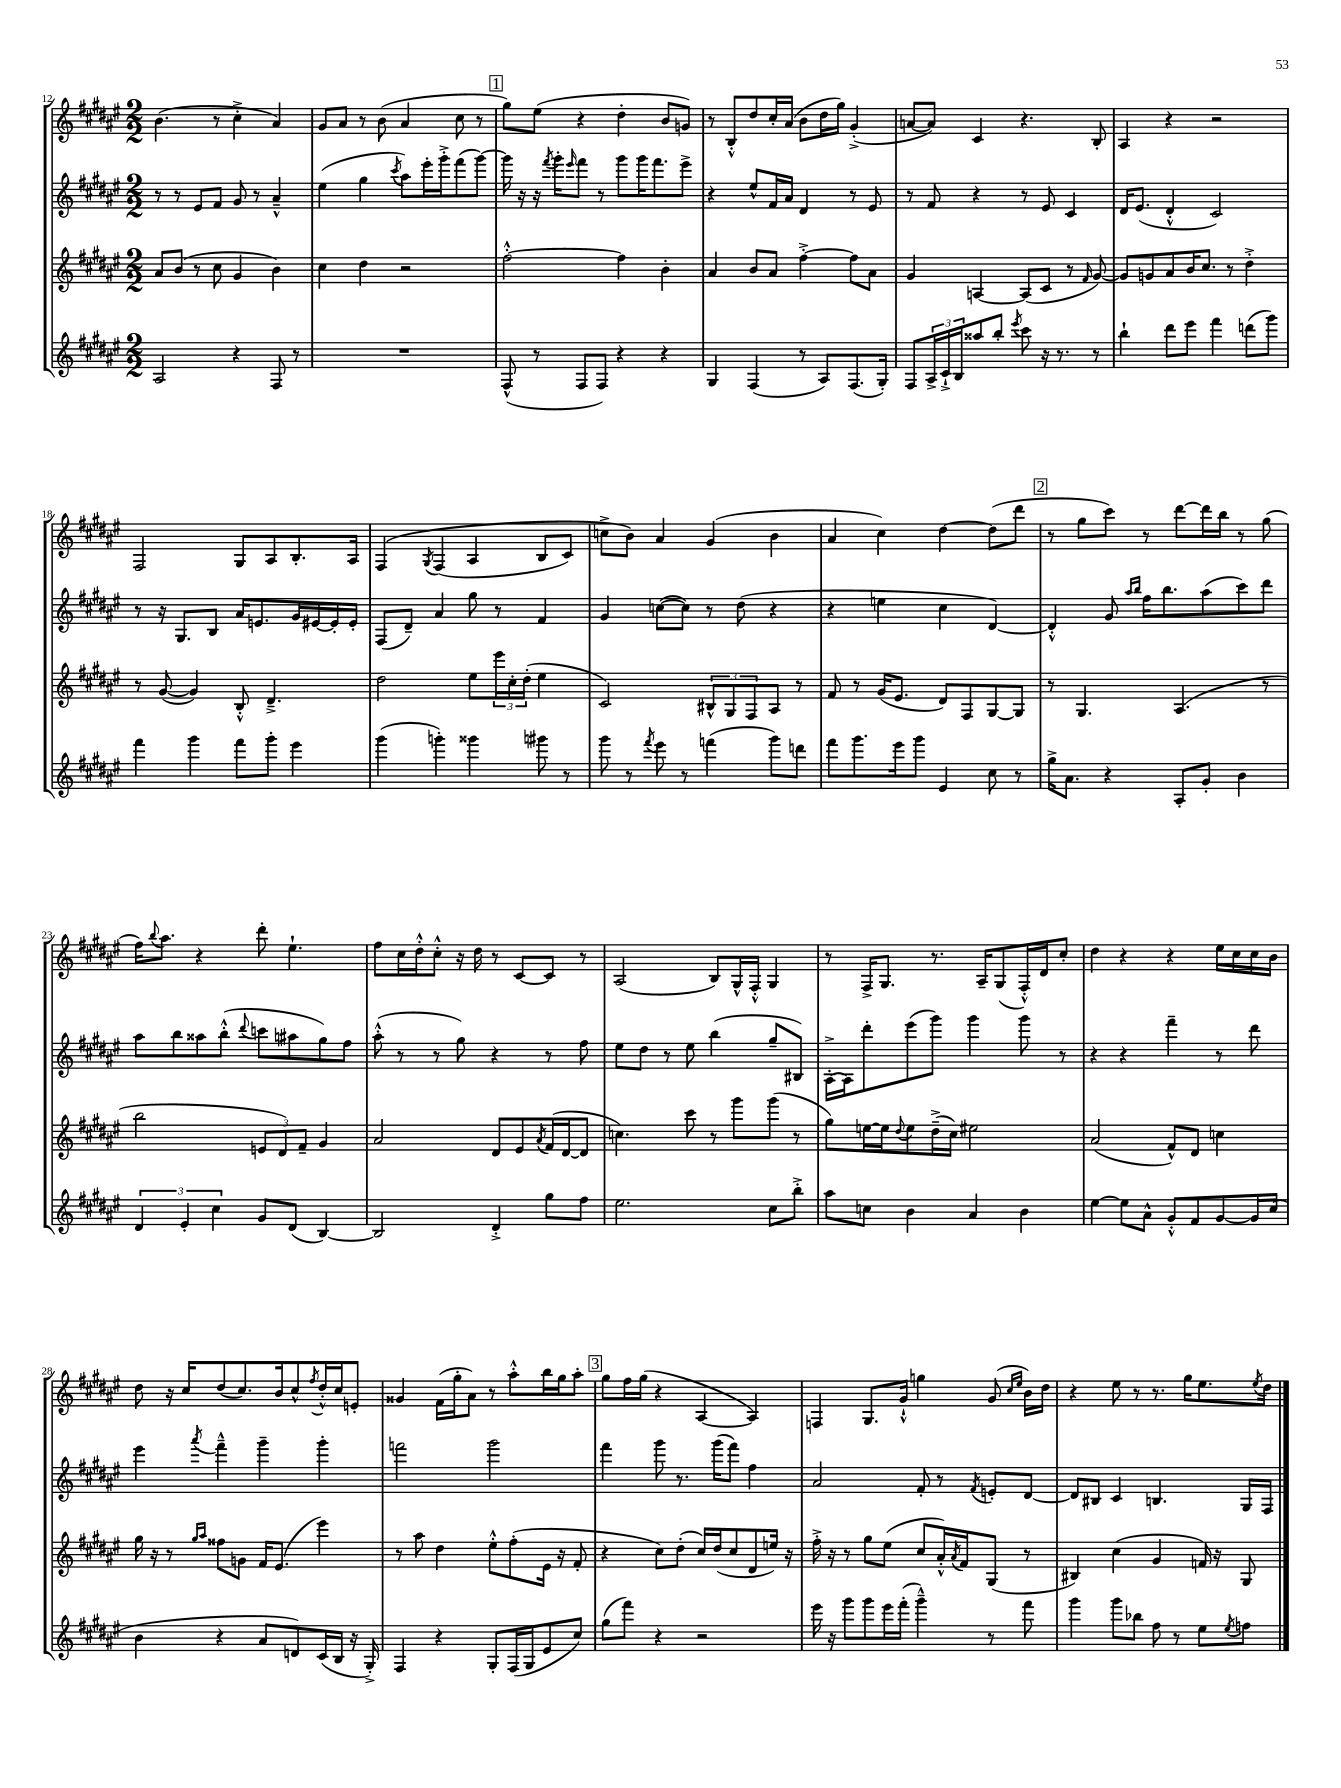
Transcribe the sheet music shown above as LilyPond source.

<<
\new StaffGroup <<
\new Staff = "s0" {
    \clef treble \key fis \major \numericTimeSignature \time 2/2
    b'4.( r8 cis''4-.-> ais'4) |
    gis'8 ais'8 r8 b'8( ais'4 cis''8 r8 |
    \mark \markup { \box "1" } gis''8) eis''8( r4 dis''4-. b'8 g'8) |
    r8 b8-.-^ dis''8 cis''16-. ais'16( b'8 dis''16 gis''16) gis'4-.->( |
    a'8~ a'8) cis'4 r4. b8-. |
    ais4 r4 r2 |
    fis2 gis8 ais8 b8.-. ais16 |
    fis4\( \acciaccatura { gis8 } fis4( ais4 b8 cis'8) |
    c''8-> b'8\) ais'4 gis'4( b'4 |
    ais'4 cis''4) dis''4~ dis''8( dis'''8 |
    \mark \markup { \box "2" } r8 gis''8 cis'''8) r8 dis'''8~ dis'''16 b''16 r8 gis''8( |
    fis''16) \appoggiatura { b''8 } ais''8. r4 dis'''8-. eis''4.-! |
    fis''8 cis''16 dis''16-.-^ cis''8-.-^ r16 dis''16 r8 cis'8~ cis'8 r8 |
    ais2( b8) gis16-^ fis16-.-^ gis4 |
    r8 fis16-> gis8. r8. ais16-- gis8( fis16-.-^) dis'16 cis''8-. |
    dis''4 r4 r4 eis''16 cis''16 cis''16 b'16 |
    dis''8 r16 cis''16 dis''8( cis''8.) b'16 cis''8-^ \acciaccatura { fis''8 } dis''16-.-^ cis''16 e'8-. |
    gisis'4 fis'16( gis''16-. ais'8) r8 ais''8-.-^ b''16 gis''16 ais''8-. |
    \mark \markup { \box "3" } gis''8 fis''16 gis''16( r4 ais4~ ais4) |
    f4 gis8. gis'16-!-^ g''4 gis'8( \grace { cis''16 eis''16 } b'16) dis''16 |
    r4 eis''8 r8 r8. gis''16 eis''8. \acciaccatura { eis''8 } dis''16 \bar "|." |
}
\new Staff = "s1" {
    \clef treble \key fis \major \numericTimeSignature \time 2/2
    r8 r8 eis'8 fis'8 gis'8 r8 ais'4---^ |
    eis''4( gis''4 \acciaccatura { cis'''8 } ais''8) eis'''16-. gis'''16-.-> fis'''8( gis'''8~) |
    \mark \markup { \box "1" } gis'''16 r16 r16 \acciaccatura { fis'''8 } gis'''16-. \grace { eis'''16 } fis'''8 r8 gis'''8 gis'''16 fis'''8. eis'''8-> |
    r4 eis''8-^ fis'16 ais'16 dis'4 r8 eis'8 |
    r8 fis'8 r4 r8 eis'8 cis'4 |
    dis'16 eis'8.( dis'4-.-^ cis'2) |
    r8 r16 gis8. b8 ais'16 e'8. gis'16 eis'16~ eis'16-. eis'16-. |
    fis8( dis'8--) ais'4 gis''8 r8 fis'4 |
    gis'4 c''8~( c''8) r8 dis''8( r4 |
    r4 e''4 cis''4 dis'4~) |
    \mark \markup { \box "2" } dis'4-.-^ gis'8 \grace { ais''16 b''16 } fis''16 b''8. ais''8( cis'''8) dis'''8 |
    ais''8 b''8 aisis''8 b''8-.-^( \appoggiatura { dis'''8 } c'''8 ais''8 gis''8) fis''8 |
    ais''8-.-^( r8 r8 gis''8) r4 r8 fis''8 |
    eis''8 dis''8 r8 eis''8 b''4( gis''8-- bis8) |
    ais16~-.-> ais16 dis'''8-. eis'''8( gis'''8) gis'''4 gis'''8 r8 |
    r4 r4 fis'''4-- r8 dis'''8 |
    eis'''4 \acciaccatura { ais'''8 } fis'''4---^ gis'''4-- gis'''4-. |
    f'''2 gis'''2 |
    \mark \markup { \box "3" } fis'''4 gis'''8 r8. gis'''16( fis'''8) fis''4 |
    ais'2 fis'8-. r8 \acciaccatura { fis'8 } e'8-. dis'8~ |
    dis'8 bis8 cis'4 b4. gis16 fis16 \bar "|." |
}
\new Staff = "s2" {
    \clef treble \key fis \major \numericTimeSignature \time 2/2
    ais'8 b'8( r8 cis''8 gis'4 b'4) |
    cis''4 dis''4 r2 |
    \mark \markup { \box "1" } fis''2~-.-^ fis''4 b'4-. |
    ais'4 b'8 ais'8 fis''4~-.-> fis''8 ais'8 |
    gis'4 a4~ a8( cis'8 r8 \grace { fis'16 } gis'8~) |
    gis'8 g'8 ais'8 b'16 cis''8. r8 dis''4-.-> |
    r8 gis'8~( gis'4) b8-.-^ dis'4.---> |
    dis''2 eis''8 \tuplet 3/2 { eis'''16 cis''16-. dis''16-.( } eis''4 |
    cis'2) \tuplet 3/2 { bis8-^ gis8 fis8 } ais8 r8 |
    fis'8 r8 gis'16( eis'8. dis'8) fis8 gis8~ gis8 |
    \mark \markup { \box "2" } r8 gis4. ais4.( r8 |
    b''2 \tuplet 3/2 { e'8 dis'8) fis'8-- } gis'4 |
    ais'2 dis'8 eis'8 \acciaccatura { ais'8 } fis'16( dis'16~ dis'8 |
    c''4.) cis'''8 r8 gis'''8 gis'''8( r8 |
    gis''8) e''16~ e''16 \appoggiatura { dis''8 } e''8 dis''16--->( cis''16) eis''2 |
    ais'2( fis'8-^) dis'8 c''4 |
    gis''16 r16 r8 \grace { gis''16 ais''16 } fisis''8 g'8 fis'16 eis'8.( eis'''4) |
    r8 ais''8 dis''4 eis''8-.-^ fis''8-.( eis'16 r16 fis'8-. |
    \mark \markup { \box "3" } r4 cis''8) dis''8-.( cis''16) dis''16( cis''8 dis'8 e''16) r16 |
    fis''16-.-> r16 r8 gis''8 eis''8( cis''8 ais'16-.-^) \acciaccatura { ais'8 } fis'16 gis8( r8 |
    bis4) cis''4( gis'4 f'16) r16 gis8 \bar "|." |
}
\new Staff = "s3" {
    \clef treble \key fis \major \numericTimeSignature \time 2/2
    ais2 r4 fis8 r8 |
    R1 |
    \mark \markup { \box "1" } fis8-^( r8 fis8 fis8) r4 r4 |
    gis4 fis4( r8 ais8) fis8.( gis16-.) |
    fis8 \tuplet 3/2 { ais16-> cis'16-!-> b16 } aisis''8 b''8-. \acciaccatura { eis'''8 } cis'''8 r16 r8. r8 |
    b''4-! dis'''8 eis'''8 fis'''4 d'''8( gis'''8) |
    fis'''4 gis'''4 fis'''8 gis'''8-. eis'''4 |
    gis'''4( g'''4-.) gisis'''4 gis'''8 r8 |
    gis'''8 r8 \acciaccatura { fis'''8 } eis'''8 r8 f'''4( gis'''8) d'''8 |
    fis'''8 gis'''8. eis'''16 gis'''8 eis'4 cis''8 r8 |
    \mark \markup { \box "2" } gis''16-> ais'8. r4 ais8-. gis'8-. b'4 |
    \tuplet 3/2 { dis'4 eis'4-. cis''4 } gis'8 dis'8( b4~) |
    b2 dis'4-.-> gis''8 fis''8 |
    eis''2. cis''8 b''8-.-> |
    ais''8 c''8 b'4 ais'4 b'4 |
    eis''4~ eis''8 ais'8-^ gis'8-.-^ fis'8 gis'8~ gis'16 cis''16( |
    b'4 r4 ais'8 d'8) cis'16( b16 r16 gis16-.->) |
    fis4 r4 gis8-. fis16( gis16 eis'8 cis''8) |
    \mark \markup { \box "3" } gis''8( fis'''8) r4 r2 |
    eis'''16 r16 gis'''8 gis'''8 eis'''16 fis'''16-.( gis'''4---^) r8 fis'''8 |
    gis'''4 gis'''8 bes''8 fis''8 r8 eis''8 \acciaccatura { eis''8 } f''8 \bar "|." |
}
>>
>>
\layout { \context { \Score currentBarNumber = #12 } }
